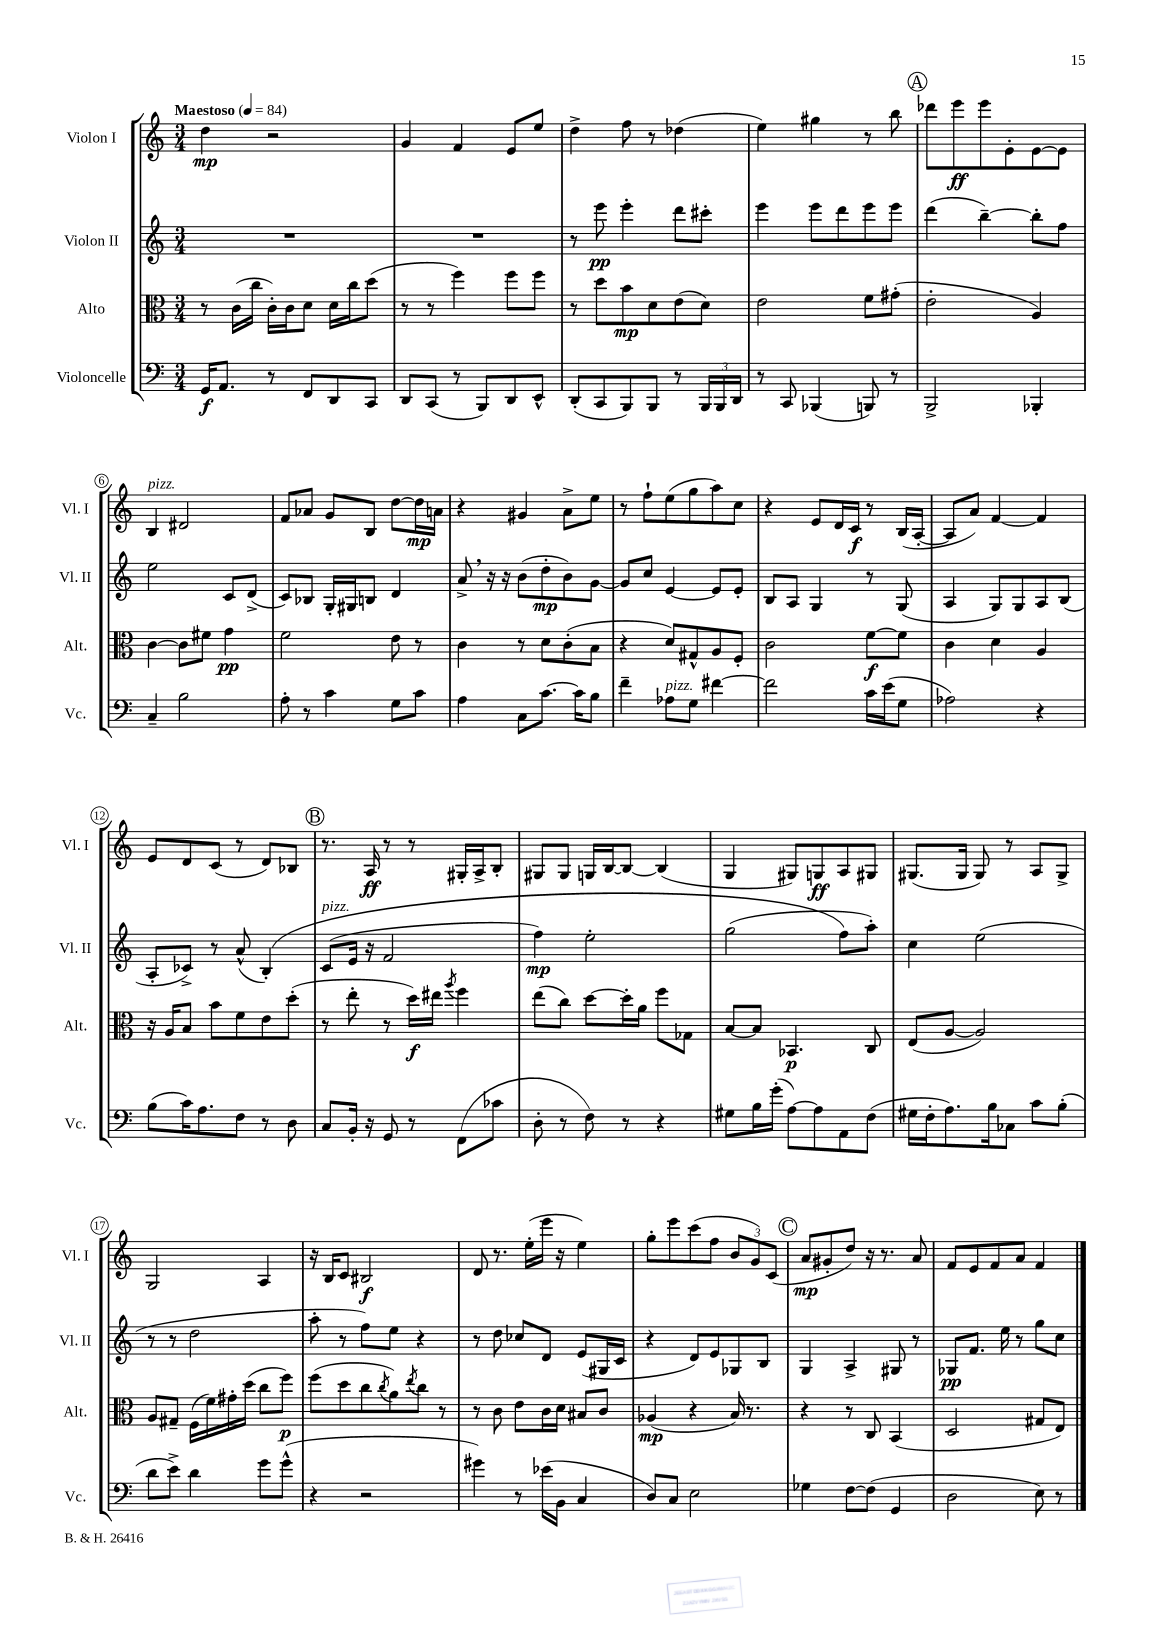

**kern	**dynam	**kern	**dynam	**kern	**dynam	**kern	**dynam
*part4	*part4	*part3	*part3	*part2	*part2	*part1	*part1
*staff4	*staff4	*staff3	*staff3	*staff2	*staff2	*staff1	*staff1
*I"Violoncelle	*	*I"Alto	*	*I"Violon II	*	*I"Violon I	*
*I'Vc.	*	*I'Alt.	*	*I'Vl. II	*	*I'Vl. I	*
*clefF4	*	*clefC3	*	*clefG2	*	*clefG2	*
*k[]	*	*k[]	*	*k[]	*	*k[]	*
*M3/4	*	*M3/4	*	*M3/4	*	*M3/4	*
*MM84	*	*MM84	*	*MM84	*	*MM84	*
=1	=1	=1	=1	=1	=1	=1	=1
!	!	!	!	!	!	!LO:TX:a:B:t=Maestoso	!
16GG/KL	f	8r	.	2.r	.	4dd\	mp
8.AA/J	.	.	.	.	.	.	.
.	.	(16c\LL	.	.	.	.	.
.	.	16cc\JJ	.	.	.	.	.
8r	.	16c'\LL)	.	.	.	2r	.
.	.	16c\J	.	.	.	.	.
8FF/L	.	8d\J	.	.	.	.	.
8DD/	.	16d\LL	.	.	.	.	.
.	.	16cc\J	.	.	.	.	.
8CC/J	.	(8dd\J	.	.	.	.	.
=2	=2	=2	=2	=2	=2	=2	=2
8DD/L	.	8r	.	2.r	.	4g/	.
(8CC/J	.	8r	.	.	.	.	.
8r	.	4ff\)	.	.	.	4f/	.
8BBB/L)	.	.	.	.	.	.	.
8DD/	.	8ff\L	.	.	.	8e/L	.
8EE^^/J	.	8ff\J	.	.	.	8ee/J	.
=3	=3	=3	=3	=3	=3	=3	=3
(8DD'/L	.	8r	.	8r	.	4dd^\	.
8CC/	.	8dd\L	.	8eee\	pp	.	.
8BBB/)	.	8b\	mp	4eee'\	.	8ff\	.
8BBB/J	.	8d\	.	.	.	8r	.
8r	.	(8e\	.	8ddd\L	.	(4dd-X\	.
24BBB/LL	.	8d\J)	.	8ccc#X'\J	.	.	.
24BBB/	.	.	.	.	.	.	.
24DD/JJ	.	.	.	.	.	.	.
=4	=4	=4	=4	=4	=4	=4	=4
8r	.	2e\	.	4eee\	.	4ee\)	.
8CC/	.	.	.	.	.	.	.
(4BBB-X/	.	.	.	8eee\L	.	4gg#X\	.
.	.	.	.	8ddd\	.	.	.
8BBBn/)	.	8f\L	.	8eee\	.	8r	.
8r	.	(8g#X'\J	.	8eee\J	.	8bb\	.
!!LO:REH:place=s1:t=A
=5	=5	=5	=5	=5	=5	=5	=5
2BBB^/	.	2e'\	.	(4ddd\	.	8ddd-X\L	.
.	.	.	.	.	.	8eee\	ff
.	.	.	.	[4bb~\)	.	8eee\	.
.	.	.	.	.	.	8e'\	.
4BBB-X'/	.	4A/)	.	8bb'\L]	.	[8e\	.
.	.	.	.	8ff\J	.	8e\J]	.
!!LO:LB:g=z
=6	=6	=6	=6	=6	=6	=6	=6
!	!	!	!	!	!	!LO:TX:a:i:t=pizz.	!
4C~/	.	[4c\	.	2ee\	.	4B/	.
2B\	.	8c\L]	.	.	.	2d#X/	.
.	.	8f#X\J	.	.	.	.	.
.	.	4g\	pp	8c/L	.	.	.
.	.	.	.	(8d^/J	.	.	.
=7	=7	=7	=7	=7	=7	=7	=7
8A'\	.	2f\	.	8c/L)	.	8f/L	.
8r	.	.	.	8B-X/J	.	8a-X/J	.
4c\	.	.	.	16G'/LL	.	8g/L	.
.	.	.	.	16G#X/J	.	.	.
.	.	.	.	8Bn/J	.	8B/J	.
8G\L	.	8e\	.	4d/	.	[8dd\L	.
8c\J	.	8r	.	.	.	16dd\L]	mp
.	.	.	.	.	.	16an\JJ	.
=8	=8	=8	=8	=8	=8	=8	=8
4A\	.	4c\	.	8a^,/	.	4r	.
.	.	.	.	16r	.	.	.
.	.	.	.	16r	.	.	.
8C\L	.	8r	.	(8b\L	.	4g#X/	.
[8.c\J	.	8d\L	.	8dd'\	mp	.	.
.	.	(8c'\	.	8b\)	.	8a^\L	.
16c\KL]	.	.	.	.	.	.	.
8B\J	.	8B\J	.	[8g\J	.	8ee\J	.
=9	=9	=9	=9	=9	=9	=9	=9
4f~\	.	4r	.	8g/L]	.	8r	.
.	.	.	.	8cc/J	.	8ff`\L	.
!LO:TX:a:i:t=pizz.	!	!	!	!	!	!	!
8A-X\L	.	8d/L)	.	[4e/	.	(8ee\	.
8G\J	.	8G#X^^/	.	.	.	8gg\	.
[4f#X\	.	8A/	.	8e/L]	.	8aa\)	.
.	.	8F'/J	.	8e'/J	.	8cc\J	.
=10	=10	=10	=10	=10	=10	=10	=10
2f#\]	.	2c\	.	8B/L	.	4r	.
.	.	.	.	8A/J	.	.	.
.	.	.	.	4G/	.	8e/L	.
.	.	.	.	.	.	16d/L	.
.	.	.	.	.	.	16c/JJ	f
16c\LL	.	[8f\L	f	8r	.	8r	.
(16e\J	.	.	.	.	.	.	.
8G\J	.	8f\J]	.	(8G/	.	(16B/LL	.
.	.	.	.	.	.	[16A'/JJ	.
=11	=11	=11	=11	=11	=11	=11	=11
2A-X\)	.	4c\	.	4A/	.	8A/L]	.
.	.	.	.	.	.	8a/J)	.
.	.	4d\	.	8G/L)	.	[4f/	.
.	.	.	.	8G/	.	.	.
4r	.	4A/	.	8A/	.	4f/]	.
.	.	.	.	(8B/J	.	.	.
!!LO:LB:g=z
=12	=12	=12	=12	=12	=12	=12	=12
(8B\L	.	16r	.	8A'/L	.	8e/L	.
.	.	16A/KL	.	.	.	.	.
16c\K)	.	8B/J	.	8c-X^/J)	.	8d/	.
8.A\	.	.	.	.	.	.	.
.	.	8b\L	.	8r	.	(8c/J	.
8F\J	.	8f\	.	(8a^^/	.	8r	.
8r	.	8e\	.	(4B'/)	.	8d/L)	.
8D\	.	(8dd'\J	.	.	.	8B-X/J	.
!!LO:REH:place=s1:t=B
=13	=13	=13	=13	=13	=13	=13	=13
!	!	!	!	!LO:TX:a:i:t=pizz.	!	!	!
8C/L	.	8r	.	(8c/L	.	8.r	.
16BB'/Jk	.	8ee'\	.	16e/Jk	.	.	.
16r	.	.	.	16r	.	16A/	ff
8GG/	.	8r	.	2f/	.	8r	.
8r	.	16dd\LL)	f	.	.	8r	.
.	.	16ee#X\JJ	.	.	.	.	.
.	.	8qaa/	.	.	.	.	.
(8FF\L	.	4ff\	.	.	.	16G#X'/LL	.
.	.	.	.	.	.	16A^/J	.
8c-X\J	.	.	.	.	.	8B'/J	.
=14	=14	=14	=14	=14	=14	=14	=14
8D'\	.	(8ee\L	.	4ff\)	mp	8G#X/L	.
8r	.	8cc\J)	.	.	.	8G#/J	.
8F\)	.	[8dd\L	.	2ee'\	.	16Gn/LL	.
.	.	.	.	.	.	[16B/J	.
8r	.	16dd'\L]	.	.	.	8B/J_	.
.	.	16a\JJ	.	.	.	.	.
4r	.	8ff\L	.	.	.	(4B/]	.
.	.	8G-X\J	.	.	.	.	.
=15	=15	=15	=15	=15	=15	=15	=15
8G#X\L	.	[8B/L	.	(2gg\	.	4G/	.
16B\L	.	8B/J]	.	.	.	.	.
(16g'\JJ	.	.	.	.	.	.	.
[8A\L)	.	4.BB-X/	p	.	.	8G#X/L)	.
8A\]	.	.	.	.	.	8Gn/	ff
8AA\	.	.	.	8ff\L)	.	8A/	.
(8F\J	.	8C/	.	8aa'\J)	.	8G#X/J	.
=16	=16	=16	=16	=16	=16	=16	=16
16G#X\LL	.	(8E/L	.	4cc\	.	(8.G#X/L	.
16F'\J	.	.	.	.	.	.	.
8.A\)	.	[8A/J	.	.	.	.	.
.	.	.	.	.	.	16G#/Jk	.
.	.	2A/])	.	(2ee\	.	8G#/)	.
16B\k	.	.	.	.	.	.	.
8C-X\J	.	.	.	.	.	8r	.
8c\L	.	.	.	.	.	8A/L	.
(8B'\J	.	.	.	.	.	8G#^/J	.
!!LO:LB:g=z
=17	=17	=17	=17	=17	=17	=17	=17
8d\L	.	8A/L	.	8r	.	2G/	.
8e^\J)	.	8G#X~/J	.	8r	.	.	.
4d\	.	(16F\LL	.	2dd\	.	.	.
.	.	16f\)	.	.	.	.	.
.	.	16g#X'\	.	.	.	.	.
.	.	(16dd\JJ	.	.	.	.	.
8g\L	.	8cc\L	.	.	.	4A/	.
(8g^^\J	.	8ff\J)	p	.	.	.	.
=18	=18	=18	=18	=18	=18	=18	=18
4r	.	(8ff\L	.	8aa'\	.	16r	.
.	.	.	.	.	.	16B/KL	.
.	.	8dd\	.	8r	.	8c/J	.
2r	.	8cc\	.	8ff\L)	.	2B#X/	f
.	.	8qcc/	.	.	.	.	.
.	.	8a\)	.	8ee\J	.	.	.
.	.	8qee/	.	.	.	.	.
.	.	8cc\J	.	4r	.	.	.
.	.	8r	.	.	.	.	.
=19	=19	=19	=19	=19	=19	=19	=19
4g#X\)	.	8r	.	8r	.	8d/	.
.	.	8c\	.	8dd\	.	8.r	.
8r	.	8e\L	.	8cc-X/L	.	.	.
.	.	.	.	.	.	(16ee'\LL	.
(16e-X\LL	.	16c\L	.	8d/J	.	16eee\JJ	.
16BB\JJ	.	16d\JJ	.	.	.	16r	.
4C/	.	8B#X/L	.	(8e/L	.	4ee\)	.
.	.	8c/J	.	16G#X/L	.	.	.
.	.	.	.	16c/JJ	.	.	.
=20	=20	=20	=20	=20	=20	=20	=20
8D/L)	.	(4A-X/	mp	4r	.	8gg'\L	.
8C/J	.	.	.	.	.	8eee\	.
2E\	.	4r	.	8d/L)	.	(8ccc\	.
.	.	.	.	8e/	.	8ff\J	.
.	.	16B/)	.	8G-X/	.	12b/L	.
.	.	8.r	.	.	.	.	.
.	.	.	.	.	.	12g/)	.
.	.	.	.	8B/J	.	.	.
.	.	.	.	.	.	(12c/J	.
!!LO:REH:place=s1:t=C
=21	=21	=21	=21	=21	=21	=21	=21
4G-X\	.	4r	.	4G/	.	8a/L	mp
.	.	.	.	.	.	8g#X'/	.
[8F\L	.	8r	.	4A^/	.	8dd/J)	.
(8F\J]	.	8C/	.	.	.	16r	.
.	.	.	.	.	.	8.r	.
4GG/	.	(4BB/	.	8G#X/	.	.	.
.	.	.	.	8r	.	8a/	.
=22	=22	=22	=22	=22	=22	=22	=22
2D\	.	2D/	.	8G-X/L	pp	8f/L	.
.	.	.	.	8.f/J	.	8e/	.
.	.	.	.	.	.	8f/	.
.	.	.	.	16ee\	.	.	.
.	.	.	.	8r	.	8a/J	.
8E\)	.	8G#X/L	.	8gg\L	.	4f/	.
8r	.	8E/J)	.	8cc\J	.	.	.
==	==	==	==	==	==	==	==
*-	*-	*-	*-	*-	*-	*-	*-
